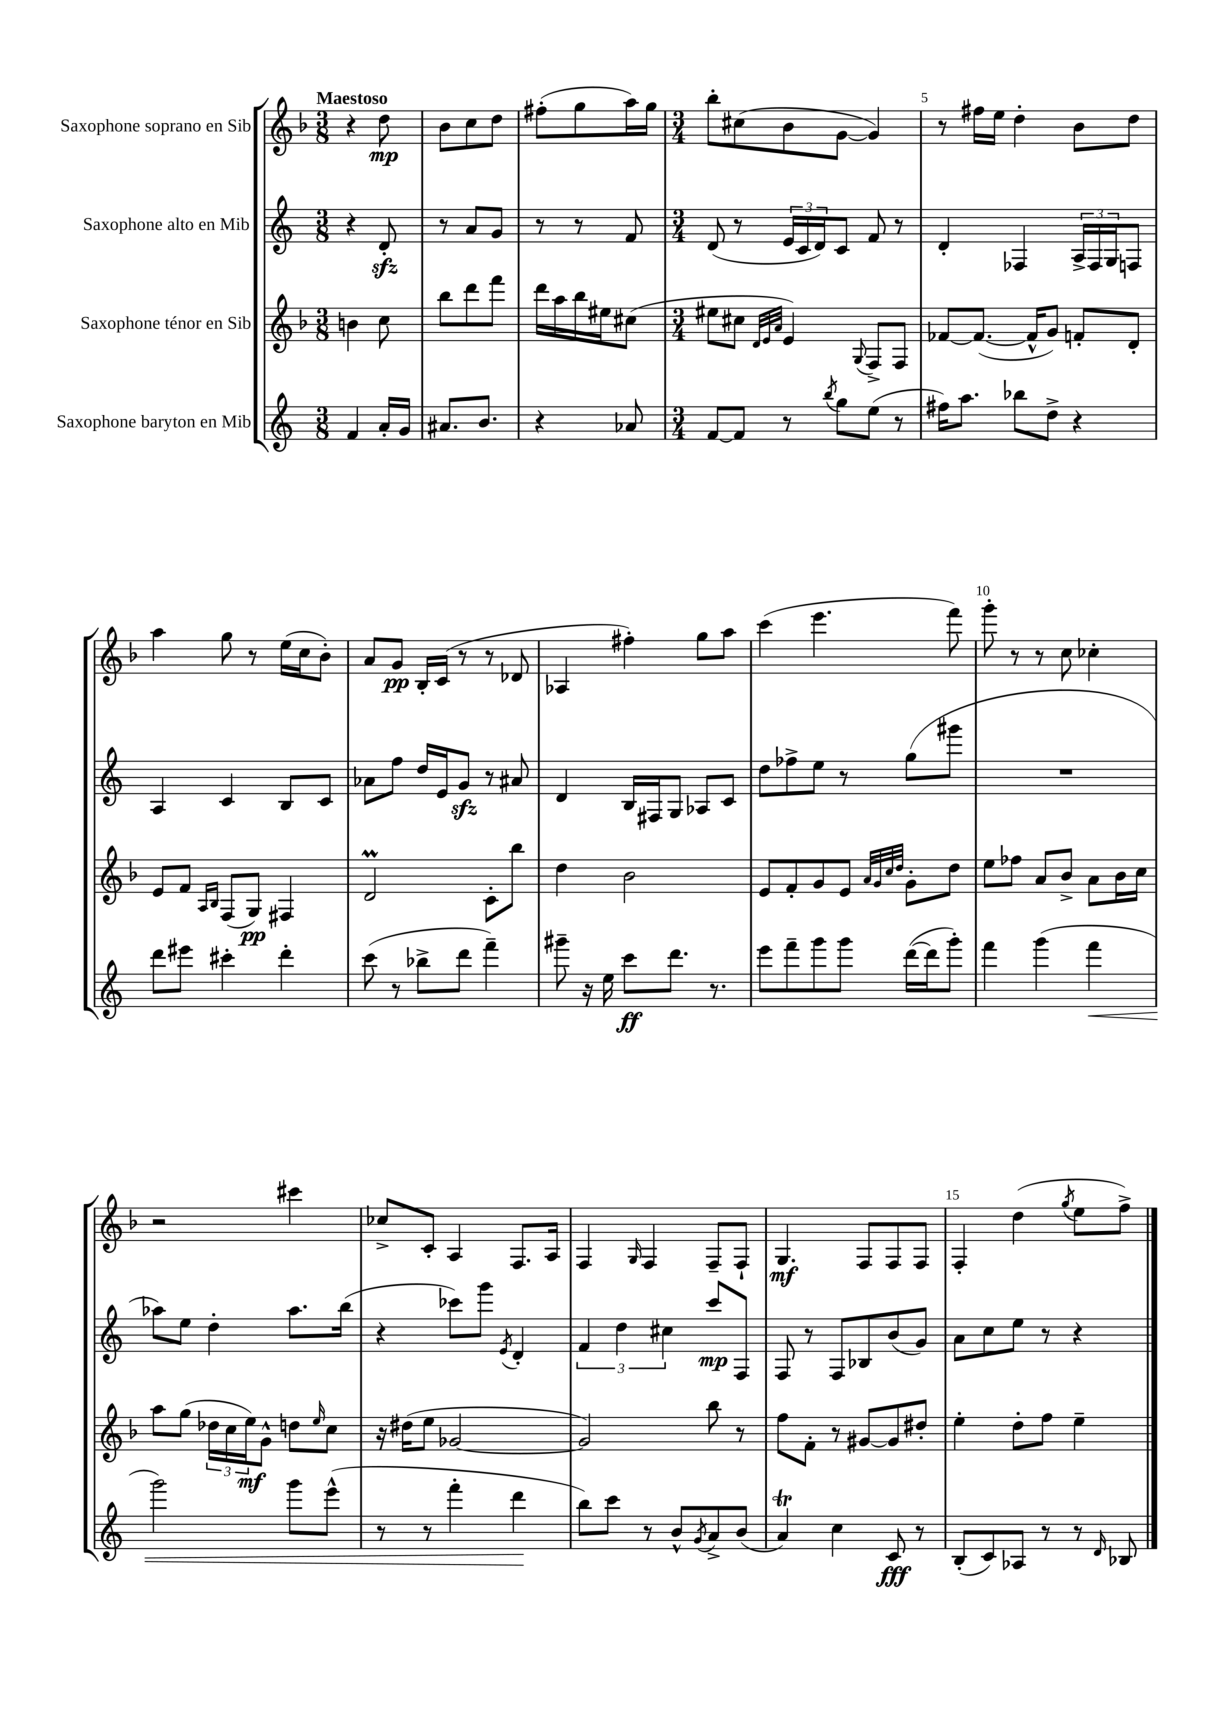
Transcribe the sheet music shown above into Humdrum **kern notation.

**kern	**kern	**kern	**kern
*staff4	*staff3	*staff2	*staff1
*clefG2	*clefG2	*clefG2	*clefG2
*k[]	*k[b-]	*k[]	*k[b-]
*M3/8	*M3/8	*M3/8	*M3/8
4f	4b	4r	4r
16a'	8cc	8d'	8dd
16g	.	.	.
=	=	=	=
8.a#	8bb-	8r	8b-
.	8ddd	8a	8cc
8.b	.	.	.
.	8fff	8g	8dd
=	=	=	=
4r	16ddd	8r	(8ff#'
.	16aa	.	.
.	16bb-	8r	8gg
.	16ee#	.	.
8a-	(8cc#	8f	16aa)
.	.	.	16gg
=	=	=	=
*M3/4	*M3/4	*M3/4	*M3/4
[8f	8ee#	(8d	8bb-'
8f]	8cc#	8r	(8cc#
.	32qqd	.	.
.	32qqe	.	.
.	32qqa	.	.
8r	4e)	24e	8b-
.	.	24c	.
.	.	24d)	.
8qbb	.	.	.
8gg	.	8c	[8g
.	8qqG	.	.
(8ee	8F^	8f	4g])
8r	8F	8r	.
=	=	=	=
16ff#)	[8f-	4d'	8r
8.aa	.	.	.
.	(8.f-_	.	16ff#
.	.	.	16ee
8bb-	.	4F-	4dd'
.	16f-^^]	.	.
8dd^	8g)	.	.
4r	8f'	24A^	8b-
.	.	24F-	.
.	.	24G	.
.	8d'	8F	8dd
=	=	=	=
8ddd	8e	4A	4aa
8eee#	8f	.	.
.	16qqA	.	.
.	16qqB-	.	.
4ccc#'	(8F	4c	8gg
.	8G)	.	8r
4ddd'	4F#	8B	(16ee
.	.	.	16cc
.	.	8c	8b-')
=	=	=	=
(8ccc	2d	8a-	8a
8r	.	8ff	8g
8bb-^	.	16dd	16B-'
.	.	16e	(16c
8ddd	.	8g	8r
4fff~)	8c'	8r	8r
.	8bb-	8a#	8d-
=	=	=	=
8ggg#~	4dd	4d	4A-
16r	.	.	.
16ee	.	.	.
8ccc	2b-	16B	4ff#')
.	.	16F#	.
8.ddd	.	8G	.
.	.	8A-	8gg
8.r	.	.	.
.	.	8c	8aa
=	=	=	=
8eee	8e	8dd	(4ccc
8fff~	8f'	8ff-^	.
8ggg	8g	8ee	4.eee
8ggg	8e	8r	.
.	32qqa	.	.
.	32qqg	.	.
.	32qqcc	.	.
.	32qqdd	.	.
([16ddd	8g'	(8gg	.
16ddd]	.	.	.
8ggg')	8dd	8ggg#	8fff)
=	=	=	=
4fff	8ee	2.r	8ggg'
.	8ff-	.	8r
(4ggg	8a	.	8r
.	8b-^	.	8cc
4fff	8a	.	4cc-'
.	16b-	.	.
.	16cc	.	.
=	=	=	=
2ggg)	8aa	8aa-)	2r
.	(8gg	8ee	.
.	24dd-	4dd'	.
.	24cc	.	.
.	24ee)	.	.
.	8g^^	.	.
8ggg	8dd	8.aa-	4ccc#
.	16qqee	.	.
(8eee^^	8cc	.	.
.	.	(16bb	.
=	=	=	=
8r	16r	4r	8cc-^
.	(16dd#	.	.
8r	8ee	.	8c'
4fff'	[2g-	8ccc-)	4A
.	.	8ggg	.
.	.	8qe	.
4ddd	.	4d'	8.F
.	.	.	16A
=	=	=	=
8bb)	2g-])	6f	4F
8ccc	.	.	.
.	.	6dd	.
.	.	.	16qqG
8r	.	.	4F
.	.	6cc#	.
8b^^	.	.	.
8qg	.	.	.
8a^	8bb-	8ccc	8F~
(8b	8r	8F	8F`
=	=	=	=
4a)	8ff	8F	4.G
.	8f'	8r	.
4cc	8r	8F	.
.	[8g#	8B-	8F
8c	8g#]	(8b	8F
8r	8dd#'	8g)	8F
=	=	=	=
(8B'	4ee'	8a	4F'
8c)	.	8cc	.
8A-	8dd'	8ee	(4dd
8r	8ff	8r	.
.	.	.	8qgg
8r	4ee~	4r	8ee
16qqd	.	.	.
8B-	.	.	8ff^)
==	==	==	==
*-	*-	*-	*-
